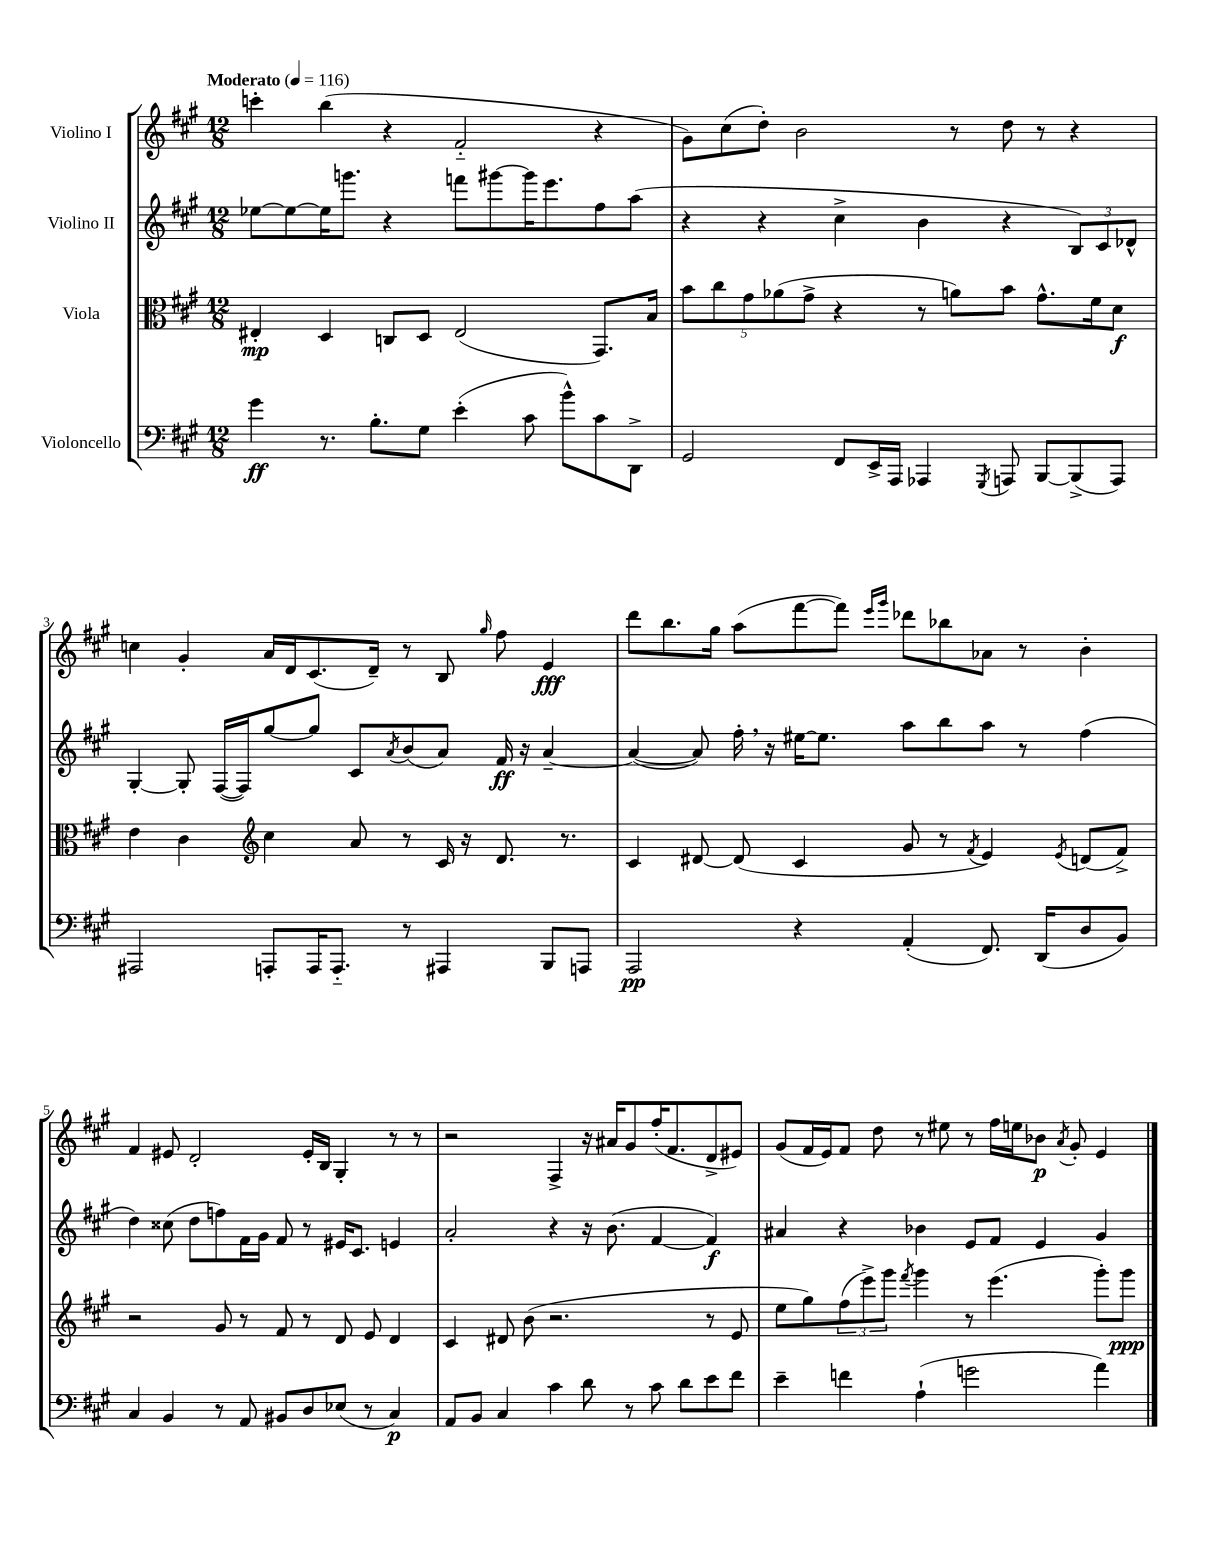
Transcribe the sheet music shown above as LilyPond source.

<<
\new StaffGroup <<
\new Staff = "s0" \with { instrumentName = "Violino I" } {
    \clef treble \key a \major \numericTimeSignature \time 12/8 \tempo "Moderato" 4 = 116
    c'''4-. b''4( r4 fis'2-_ r4 |
    gis'8) cis''8( d''8-.) b'2 r8 d''8 r8 r4 |
    c''4 gis'4-. a'16 d'16 cis'8.( d'16--) r8 b8 \grace { gis''16 } fis''8 e'4\fff |
    d'''8 b''8. gis''16 a''8( fis'''8~ fis'''8) \grace { e'''16 gis'''16 } des'''8 bes''8 aes'8 r8 b'4-. |
    fis'4 eis'8 d'2-. eis'16-. b16 gis4-. r8 r8 |
    r2 fis4-> r16 ais'16 gis'8 fis''16-.( fis'8. d'8-> eis'8) |
    gis'8( fis'16 e'16) fis'8 d''8 r8 eis''8 r8 fis''16 e''16 bes'8\p \acciaccatura { a'8 } gis'8-. e'4 \bar "|." |
}
\new Staff = "s1" \with { instrumentName = "Violino II" } {
    \clef treble \key a \major \numericTimeSignature \time 12/8
    ees''8~ ees''8~ ees''16 g'''8. r4 f'''8 gis'''8~ gis'''16 e'''8. fis''8 a''8( |
    r4 r4 cis''4-> b'4 r4 \tuplet 3/2 { b8) cis'8 des'8-^ } |
    gis4~-. gis8-. fis16~( fis16) gis''8~ gis''8 cis'8 \acciaccatura { a'8 } b'8( a'8) fis'16\ff r16 a'4~-- |
    a'4~( a'8) fis''16-. \breathe r16 eis''16~ eis''8. a''8 b''8 a''8 r8 fis''4( |
    d''4) cisis''8( d''8 f''8) fis'16 gis'16 fis'8 r8 eis'16 cis'8. e'4 |
    a'2-. r4 r16 b'8.( fis'4~ fis'4\f) |
    ais'4 r4 bes'4 e'8 fis'8 e'4 gis'4 \bar "|." |
}
\new Staff = "s2" \with { instrumentName = "Viola" } {
    \clef alto \key a \major \numericTimeSignature \time 12/8
    eis4-.\mp d4 c8 d8 eis2( gis,8.) b16 |
    \tuplet 5/4 { b'8 cis''8 gis'8 aes'8( gis'8-> } r4 r8 a'8) b'8 gis'8.-^ fis'16 d'8\f |
    e'4 cis'4 \clef treble cis''4 a'8 r8 cis'16 r16 d'8. r8. |
    cis'4 dis'8~ dis'8( cis'4 gis'8 r8 \acciaccatura { fis'8 } e'4) \acciaccatura { e'8 } d'8( fis'8->) |
    r2 gis'8 r8 fis'8 r8 d'8 e'8 d'4 |
    cis'4 dis'8 b'8( r2. r8 e'8 |
    e''8 gis''8) \tuplet 3/2 { fis''8( e'''8->) gis'''8 } \acciaccatura { fis'''8 } gis'''4 r8 e'''4.( gis'''8-.) gis'''8\ppp \bar "|." |
}
\new Staff = "s3" \with { instrumentName = "Violoncello" } {
    \clef bass \key a \major \numericTimeSignature \time 12/8
    gis'4\ff r8. b8.-. gis8 e'4-.( cis'8 b'8-^) cis'8 d,8-> |
    gis,2 fis,8 e,16-> a,,16 aes,,4 \acciaccatura { gis,,8 } a,,8 b,,8~ b,,8->( a,,8) |
    ais,,2 a,,8-. a,,16 a,,8.-_ r8 ais,,4 b,,8 a,,8 |
    a,,2\pp r4 a,4-.( fis,8.) d,16( d8 b,8) |
    cis4 b,4 r8 a,8 bis,8 d8 ees8( r8 cis4\p) |
    a,8 b,8 cis4 cis'4 d'8 r8 cis'8 d'8 e'8 fis'8 |
    e'4-- f'4 a4-!( g'2 a'4) \bar "|." |
}
>>
>>
